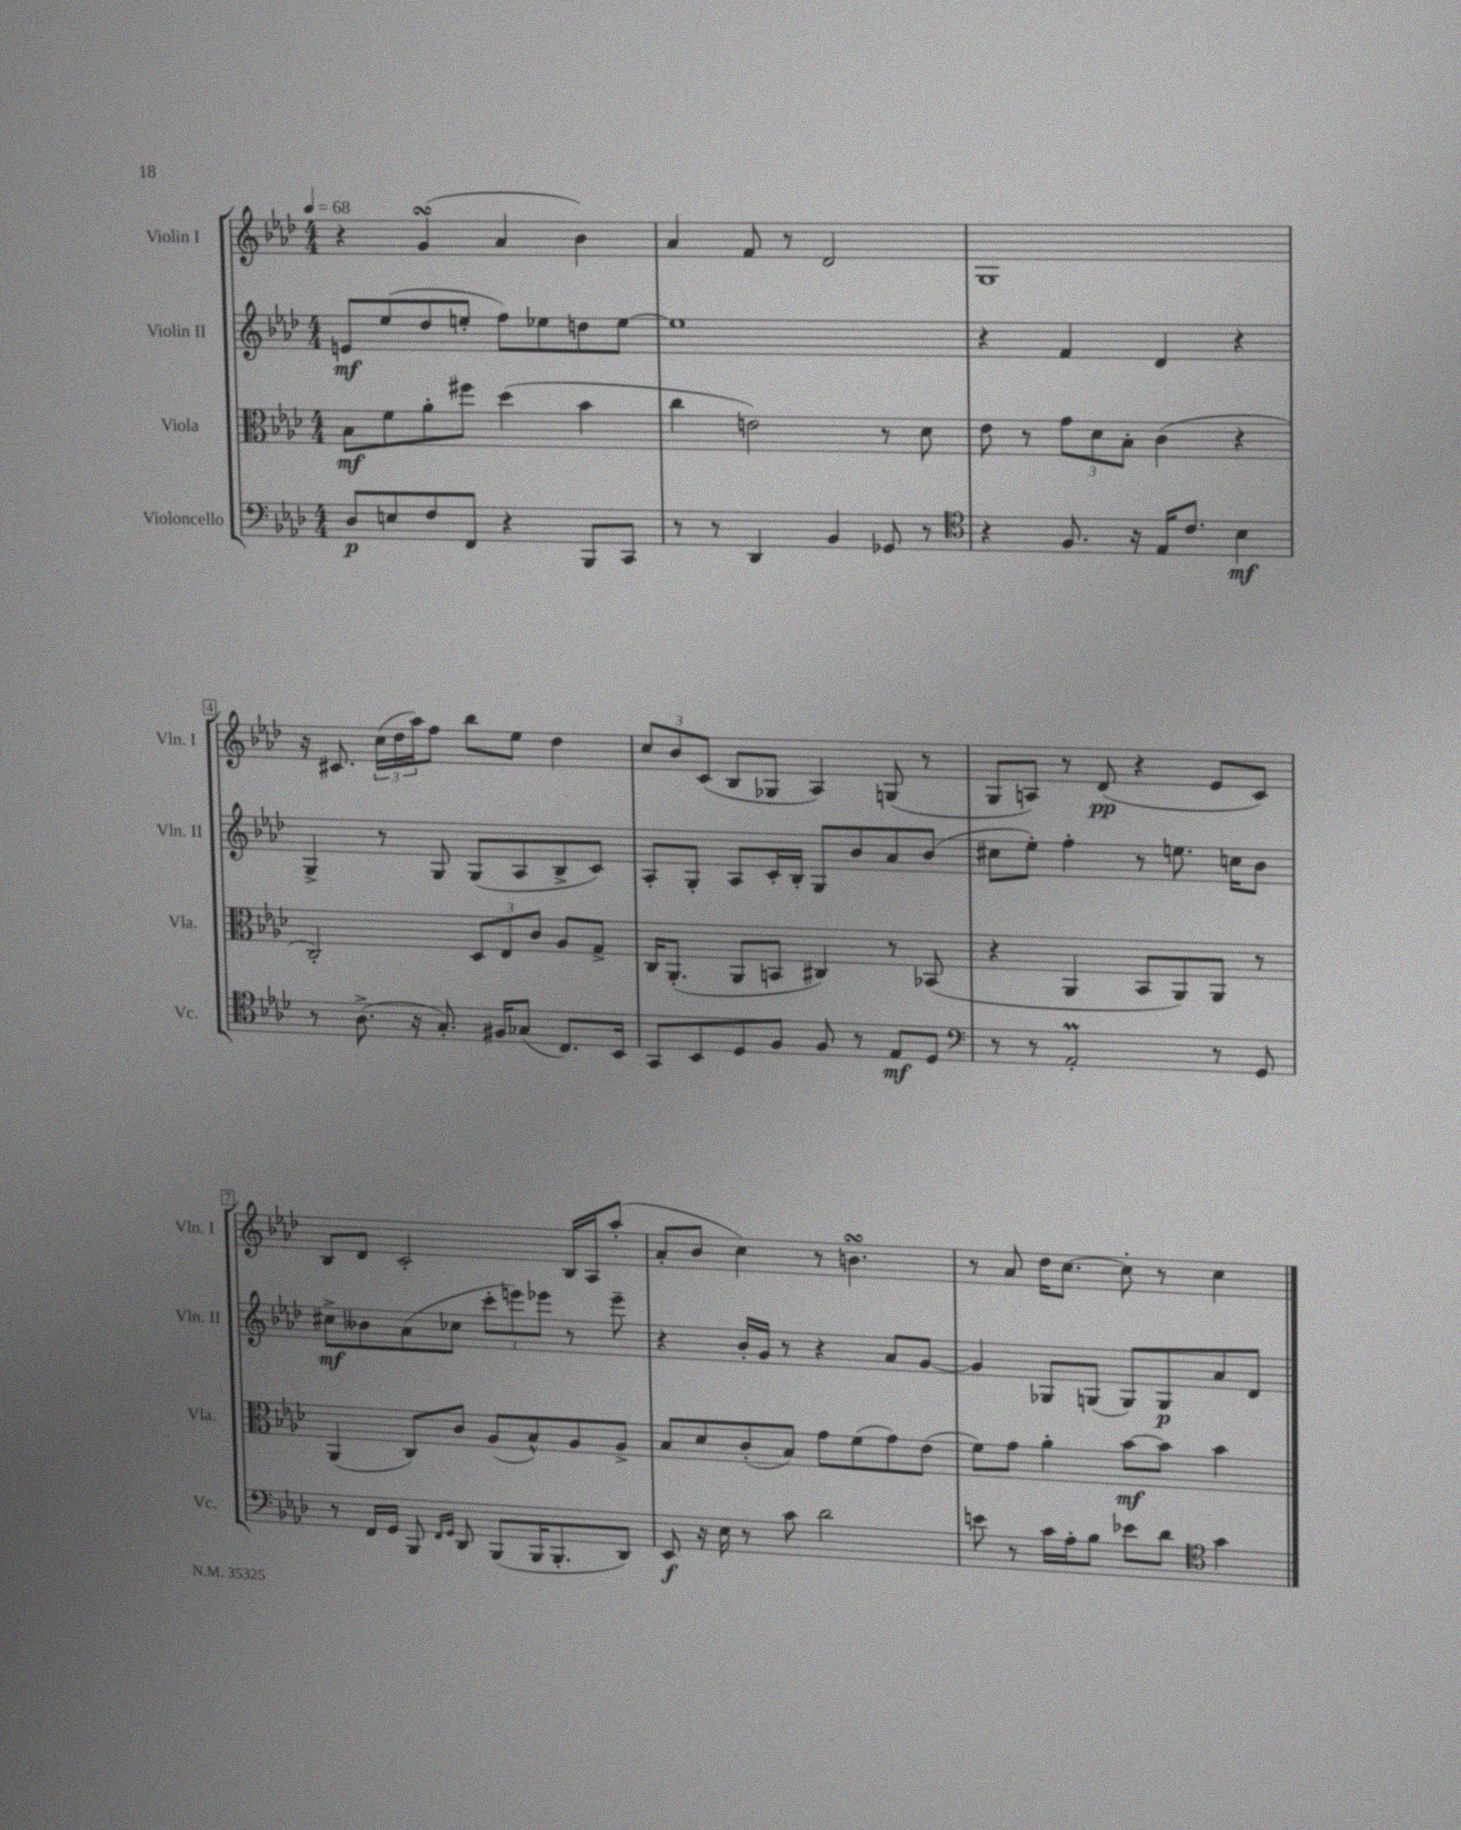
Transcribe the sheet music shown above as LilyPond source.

<<
\new StaffGroup <<
\new Staff = "s0" \with { instrumentName = "Violin I" shortInstrumentName = "Vln. I" } {
    \clef treble \key aes \major \numericTimeSignature \time 4/4 \tempo 4 = 68
    r4 g'4\turn( aes'4 bes'4) |
    aes'4 f'8 r8 des'2 |
    g1 |
    r16 cis'8. \tuplet 3/2 { c''16( des''16 aes''16) } f''8 bes''8 ees''8 des''4 |
    \tuplet 3/2 { c''8 bes'8 c'8( } bes8 ges8 aes4) g8( r8 |
    g8 a8) r8 des'8\pp( r4 ees'8 c'8) |
    bes8 des'8 c'2-. bes16 aes16 aes''8-.( |
    aes'8-. bes'8 c''4) r8 b'4.\turn |
    r8 aes'8 des''16 c''8.~ c''8-. r8 c''4 \bar "|." |
}
\new Staff = "s1" \with { instrumentName = "Violin II" shortInstrumentName = "Vln. II" } {
    \clef treble \key aes \major \numericTimeSignature \time 4/4
    e'8\mf ees''8( des''8 e''8-. f''8) ees''8 d''8 ees''8~ |
    ees''1 |
    r4 f'4 des'4 r4 |
    g4-> r8 g8 g8( aes8 bes8-> c'8) |
    aes8-. g8-. aes8 c'16-. bes16-. g8 bes'8 aes'8 bes'8( |
    cis''8 ees''8-.) f''4-. r8 e''8. c''16 bes'8 |
    cis''8->\mf beses'8 aes'8( ces''8 \tuplet 3/2 { c'''8-. e'''8) ees'''8 } r8 ees'''8-- |
    r4 bes'16-. g'16 r8 r4 aes'8 g'8~ |
    g'4 ges8 g8( g8) g8\p aes'8 des'8 \bar "|." |
}
\new Staff = "s2" \with { instrumentName = "Viola" shortInstrumentName = "Vla." } {
    \clef alto \key aes \major \numericTimeSignature \time 4/4
    bes8\mf f'8 aes'8-. fis''8 des''4( bes'4 |
    c''4 e'2) r8 des'8 |
    ees'8 r8 \tuplet 3/2 { g'8 des'8 bes8-. } c'4( r4 |
    c2-.) \tuplet 3/2 { des8 ees8 c'8 } aes8 g8-> |
    c16 aes,8.-.( aes,8 b,8 cis4) r8 bes,8( |
    r4 aes,4 bes,8 aes,8) aes,8 r8 |
    aes,4( c8) c'8 aes8( bes8-^) aes8 aes8-> |
    bes8 des'8 c'8-.( bes8) g'8 f'8( g'8) ees'8( |
    f'8) g'8 aes'4-. bes'8~\mf bes'8 bes'4 \bar "|." |
}
\new Staff = "s3" \with { instrumentName = "Violoncello" shortInstrumentName = "Vc." } {
    \clef bass \key aes \major \numericTimeSignature \time 4/4
    des8\p e8 f8 f,8 r4 bes,,8 c,8 |
    r8 r8 des,4 bes,4 ges,8 r8 |
    \clef tenor r4 f8. r16 ees16 c'8. bes4\mf |
    r8 aes8.->( r16 g8.-.) fis16 ges8( c8.) bes,16 |
    g,8 bes,8 des8 f8 f8 r8 ees8\mf des8 |
    \clef bass r8 r8 aes,2-.\prall r8 g,8 |
    r8 f,16 g,16 bes,,8 \grace { f,16 g,16 } des,8 bes,,8( bes,,16 bes,,8.-. des,8) |
    ees,8\f r16 ees16 r8 c'8 des'2 |
    e'8 r8 c'16 aes16-. bes8 ees'8 des'8 \clef tenor g'4 \bar "|." |
}
>>
>>
\layout { \context { \Score \override BarNumber.stencil = #(make-stencil-boxer 0.1 0.3 ly:text-interface::print) } }
